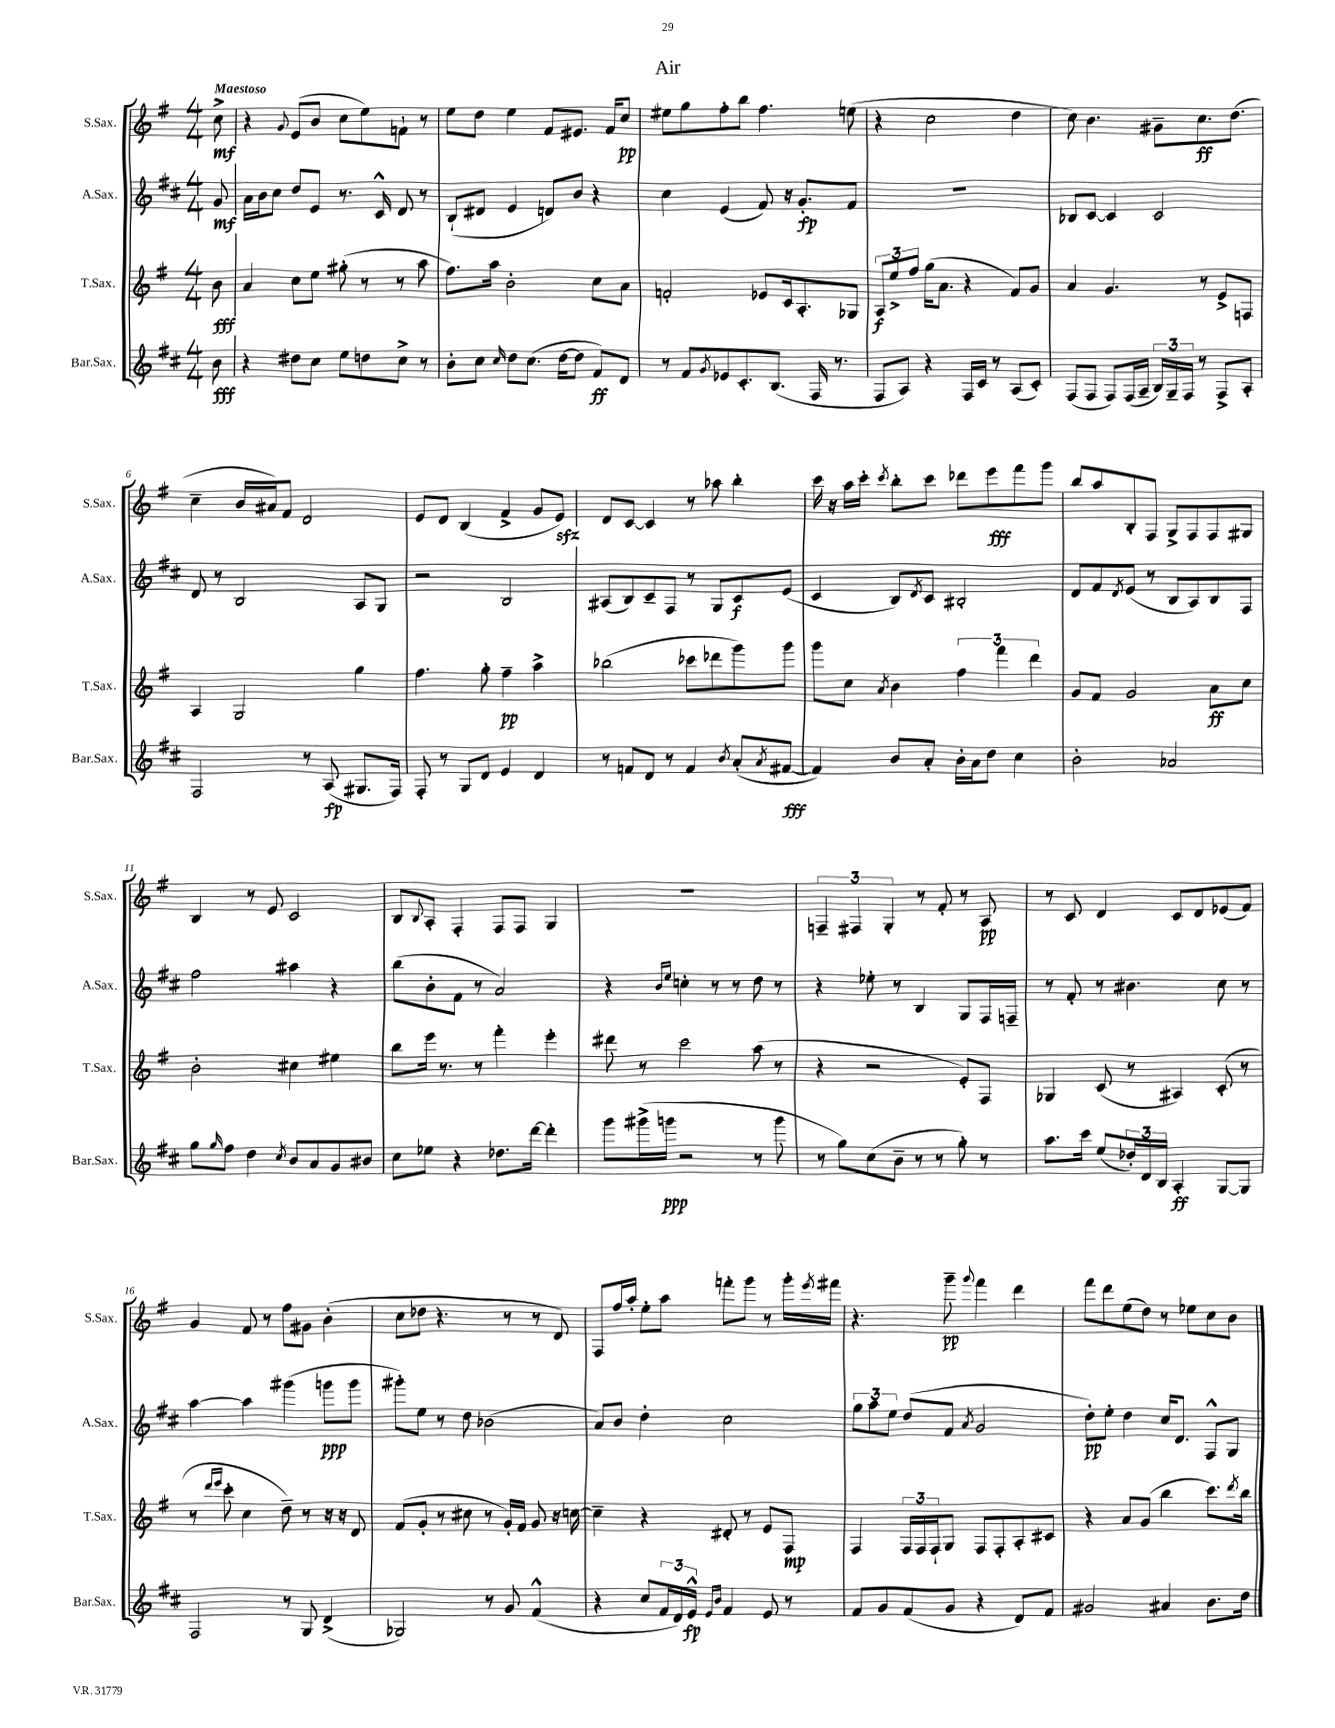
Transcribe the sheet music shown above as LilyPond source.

\header { title = "Air" }
<<
\new StaffGroup <<
\new Staff = "s0" \with { instrumentName = "S.Sax." shortInstrumentName = "S.Sax." } {
    \clef treble \key g \major \numericTimeSignature \time 4/4 \partial 8 \tempo "Maestoso"
    c''8->\mf |
    r4 \appoggiatura { g'8 } e'8( b'8 c''8 e''8) f'8-! r8 |
    e''8 d''8 e''4 fis'8 eis'8. fis'16 c''8\pp |
    eis''8 g''8 fis''8-. b''8 fis''4. e''8( |
    r4 c''2 d''4 |
    c''8) b'4. gis'8-- c''8.\ff d''8.( |
    c''4-- b'16 ais'16) fis'8 d'2 |
    e'8 d'8 b4( fis'4-> g'8 e'8\sfz) |
    d'8 c'8~ c'4 r8 aes''8 b''4-. |
    c'''16 r16 a''16 c'''16-. \acciaccatura { c'''8 } b''8-. c'''8 des'''8 e'''8\fff fis'''8 g'''8 |
    b''8 a''8 b8-. fis8 g8-> fis8 fis8 gis8 |
    b4 r8 e'8 c'2 |
    b8 \appoggiatura { b8 } a8-. fis4-. fis8 fis8 g4 |
    R1 |
    \tuplet 3/2 { f4-- fis4 g4-. } r8 fis'8-. r8 a8\pp |
    r8 c'8 d'4 c'8 d'8 ees'8( fis'8) |
    g'4 fis'8 r8 fis''8 gis'8 b'4-.( |
    c''8 des''8 r4. r8 r8 d'8) |
    fis8 fis''16 a''16-. e''8-. a''8 f'''8-. g'''8 r8 g'''16-. \acciaccatura { e'''8 } fis'''16 |
    r4. g'''8--\pp \appoggiatura { g'''8 } fis'''4 d'''4 |
    fis'''8 d'''8 e''8( d''8) r8 ees''8 c''8 b'8 \bar "|." |
}
\new Staff = "s1" \with { instrumentName = "A.Sax." shortInstrumentName = "A.Sax." } {
    \clef treble \key d \major \numericTimeSignature \time 4/4 \partial 8
    g'8\mf |
    a'16 b'16 cis''8 d''8 e'8 r8. cis'16-^ d'8 r8 |
    b8-!( dis'8 e'4 d'8) b'8 r4 |
    cis''4 e'4( fis'8) r16 g'8.-.\fp fis'8 |
    R1 |
    bes8 cis'8~ cis'4 cis'2 |
    d'8 r8 b2 a8 g8 |
    r2 b2 |
    ais8( b8) cis'8-- fis8 r8 g8 cis'8\f e'8( |
    cis'4 b8) \acciaccatura { d'8 } cis'8 bis2-. |
    d'8 fis'8 \acciaccatura { d'8 } e'8( r8 b8 a8) b8 fis8 |
    fis''2 ais''4 r4 |
    b''8( b'8-. fis'8 r8 a'2) |
    r4 \grace { b'16 e''16 } c''4-. r8 r8 d''8 r8 |
    r4 ees''8-. r8 b4 g8 fis16 f16-- |
    r8 fis'8-. r8 bis'4. cis''8 r8 |
    a''4~ a''4 gis'''4( g'''8\ppp g'''8 |
    gis'''8-.) e''8 r8 d''8 bes'2( |
    a'8) b'8 d''4-. cis''2 |
    \tuplet 3/2 { g''8 a''8 e''8 } d''8( fis'8 \acciaccatura { a'8 } g'2 |
    d''8-.\pp) e''8-. d''4 cis''16 d'8. fis8-^ g8 \bar "|." |
}
\new Staff = "s2" \with { instrumentName = "T.Sax." shortInstrumentName = "T.Sax." } {
    \clef treble \key g \major \numericTimeSignature \time 4/4 \partial 8
    b'8\fff |
    a'4 c''8 e''8 gis''8-.( r8 r8 a''8 |
    fis''8.) a''16 b'2-. c''8 a'8 |
    f'2-. ees'8 c'16 a8.-. ges8 |
    \tuplet 3/2 { a8\f e''8-> fis''8 } g''16( a'8. r4 fis'8) g'8 |
    a'4 g'4. r8 e'8-> f8 |
    a4 g2 g''4 |
    fis''4. g''8-. fis''4--\pp a''4-> |
    bes''2( ces'''8 des'''8 g'''8) g'''8 |
    g'''8 c''8 \acciaccatura { a'8 } b'4 \tuplet 3/2 { fis''4 fis'''4 d'''4 } |
    g'8 fis'8 g'2 a'8\ff c''8 |
    b'2-. cis''4 eis''4 |
    b''8 e'''16 r8. r8 fis'''4-. e'''4-. |
    dis'''8 r8 c'''2 a''8( r8 |
    r4 r2 e'8-.) fis8 |
    ges4 c'8( r8 ais4) c'8-.( r8 |
    r8 \grace { d'''16 e'''16 } c'''8-. c''4 d''8--) r8 r16 r16 d'8 |
    fis'8( g'8-. r8 cis''8 r8 g'16-.) fis'16 g'8 r16 c''16~ |
    c''4-- r4 dis'8-. r8 e'8 fis8\mp |
    fis4 \tuplet 3/2 { fis16 fis16 fis16-! } g8 fis8 fis8-. a8-. cis'8 |
    r4 a'8 g'8( b''4 c'''8.) \acciaccatura { d'''8 } b''16 \bar "|." |
}
\new Staff = "s3" \with { instrumentName = "Bar.Sax." shortInstrumentName = "Bar.Sax." } {
    \clef treble \key d \major \numericTimeSignature \time 4/4 \partial 8
    b'8\fff |
    r4 dis''8 cis''8 e''8 d''8 cis''8-> r8 |
    b'8-. cis''8 \grace { cis''16 } d''8 cis''8.( d''16~ d''8 fis'8\ff) d'8 |
    r8 fis'8 \acciaccatura { g'8 } ees'8 cis'8.-. b8.( fis16 r8. |
    fis8 a8) r4 fis16 cis'16 r8 a8( cis'8-.) |
    fis8( fis8 fis8) fis16( a16-- \tuplet 3/2 { b16) g16-- fis16 } r8 fis8-> a8-. |
    fis2 r8 a8\fp( gis8. fis16) |
    fis8-. r8 g8 d'8 e'4 d'4 |
    r8 f'8 d'8 r8 f'4 \acciaccatura { b'8 } a'8-.( \acciaccatura { a'8 } fis'8~\fff |
    fis'4) b'8 a'8-. b'16-. a'16 d''8 cis''4 |
    b'2-. aes'2 |
    g''8 \grace { g''16 } fis''8 d''4 \acciaccatura { cis''8 } b'8 a'8 g'8 bis'8 |
    cis''8 ees''8 r4 des''8. d'''16~ d'''4-. |
    g'''8 gis'''16->( g'''16\ppp r2 r8 g'''8 |
    r8 g''8) cis''8( b'8-- r8 r8 g''8-.) r8 |
    a''8. cis'''16 e''8( \tuplet 3/2 { des''16-.) d'16 b16 } a4-.\ff g8~ g8 |
    fis2 r8 g8 d'4->( |
    ges2) r8 g'8 fis'4-^( |
    r4 cis''8 \tuplet 3/2 { fis'16 d'16) e'16-^\fp } \grace { e'16 b'16 } fis'4 e'8 r8 |
    fis'8 g'8 fis'8( g'8 r4 d'8) fis'8 |
    gis'2 ais'4 b'8. d''16 \bar "|." |
}
>>
>>
